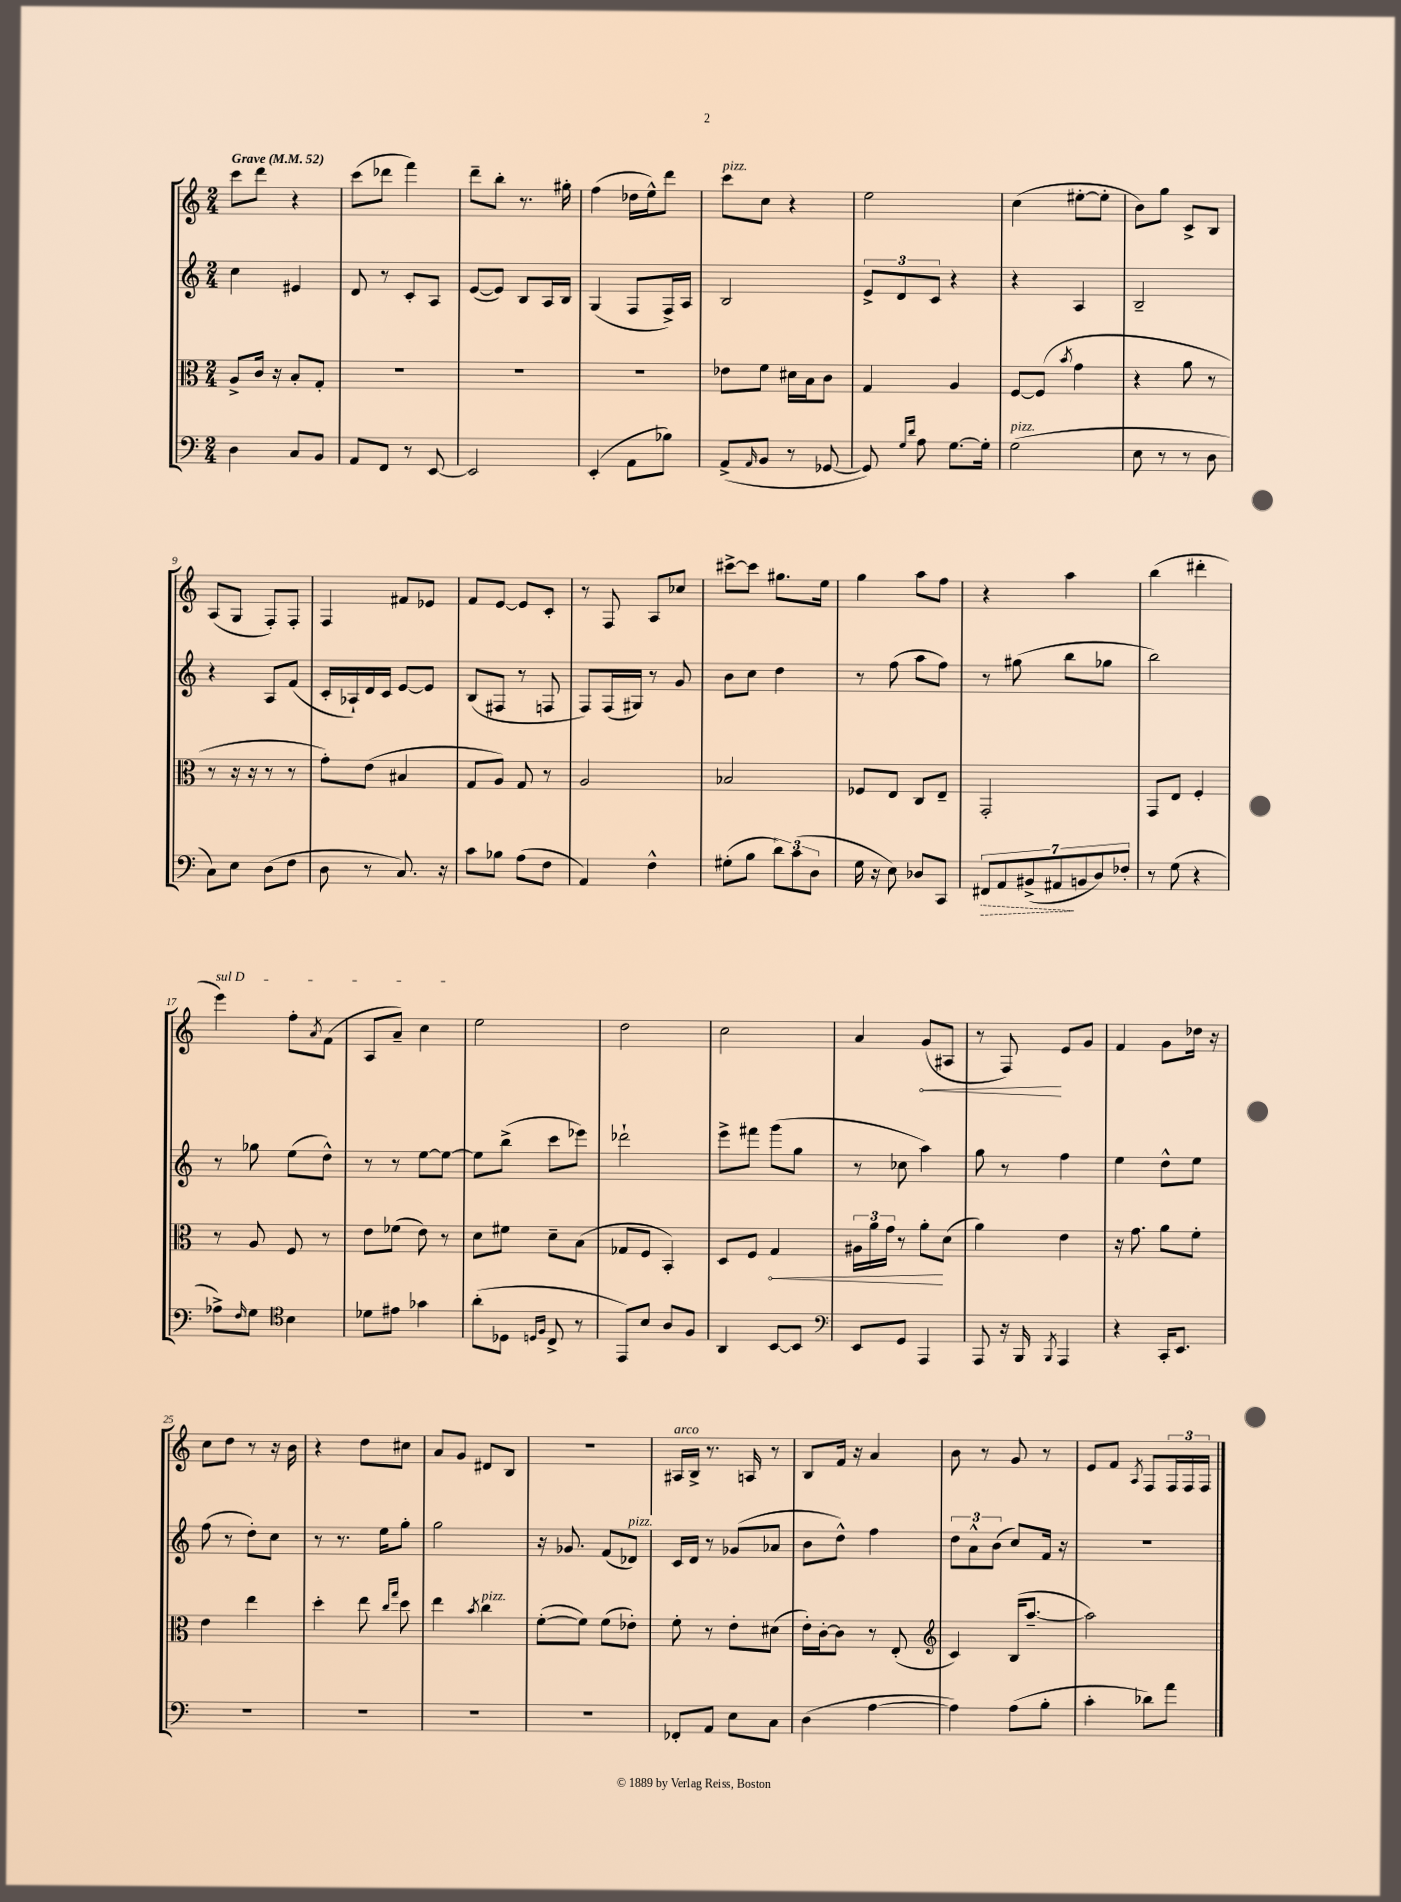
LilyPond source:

<<
\new StaffGroup <<
\new Staff = "s0" {
    \clef treble \key c \major \numericTimeSignature \time 2/4 \tempo "Grave" 4 = 52
    c'''8 d'''8 r4 |
    c'''8( des'''8 f'''4) |
    d'''8-- b''8-. r8. gis''16-. |
    f''4( des''16 e''16-^) d'''8 |
    c'''8^\markup { \italic "pizz." } c''8 r4 |
    e''2 |
    c''4( eis''8~-. eis''8-. |
    b'8) g''8 c'8-> b8 |
    a8( g8 f8-.) f8-. |
    f4 fis'8 ees'8 |
    f'8 e'8~ e'8 c'8-. |
    r8 f8 a8 ces''8 |
    cis'''8~-> cis'''8 gis''8. e''16 |
    g''4 a''8 f''8 |
    r4 a''4 |
    b''4( dis'''4-. |
    \once \override TextSpanner.bound-details.left.text = \markup { \italic "sul D" } e'''4\startTextSpan) f''8-. \acciaccatura { a'8 } f'8( |
    a8 a'8--) c''4\stopTextSpan |
    e''2 |
    d''2 |
    c''2 |
    a'4 \once \override Hairpin.circled-tip = ##t g'8\<( ais8 |
    r8 f8\!) e'8 g'8 |
    f'4 g'8 des''16 r16 |
    c''8 d''8 r8 r16 b'16 |
    r4 d''8 cis''8 |
    a'8 g'8 dis'8 b8 |
    R2 |
    ais16^\markup { \italic "arco" } b16-> r8. a16 r8 |
    b8 f'16 r16 a'4 |
    b'8 r8 g'8 r8 |
    e'8 f'8 \acciaccatura { a8 } f8 \tuplet 3/2 { f16 f16 f16 } \bar "|." |
}
\new Staff = "s1" {
    \clef treble \key c \major \numericTimeSignature \time 2/4
    c''4 eis'4 |
    d'8 r8 c'8-. a8 |
    e'8~( e'8) b8 a16 b16 |
    g4( f8 f16->) a16 |
    b2 |
    \tuplet 3/2 { e'8-> d'8 c'8 } r4 |
    r4 a4 |
    b2-- |
    r4 a8 f'8( |
    c'16-. aes16-!) d'16 c'16 e'8~ e'8 |
    b8( fis8 r8 f8 |
    f8) f16( gis16) r8 g'8 |
    b'8 c''8 d''4 |
    r8 f''8( a''8 f''8) |
    r8 gis''8( b''8 ges''8 |
    b''2) |
    r8 ges''8 e''8( d''8-^) |
    r8 r8 e''8~ e''8~ |
    e''8 b''8->( c'''8 ees'''8) |
    des'''2-! |
    e'''8-> fis'''8 g'''8( g''8 |
    r8 ces''8 a''4) |
    g''8 r8 f''4 |
    e''4 d''8-^ e''8 |
    f''8( r8 d''8-.) c''8 |
    r8 r8. e''16 g''8-. |
    g''2 |
    r16 ges'8. f'8( des'8^\markup { \italic "pizz." }) |
    c'16 d'16 r8 ges'8( aes'8 |
    b'8 d''8-^) f''4 |
    \tuplet 3/2 { d''8 a'8-^ b'8( } c''8) f'16 r16 |
    R2 \bar "|." |
}
\new Staff = "s2" {
    \clef alto \key c \major \numericTimeSignature \time 2/4
    a8-> c'16 r16 b8-. g8-. |
    R2 |
    R2 |
    R2 |
    ees'8 f'8 dis'16 b16 c'8 |
    g4 a4 |
    f8~ f8( \acciaccatura { b'8 } g'4 |
    r4 a'8 r8 |
    r8 r16 r16 r8 r8 |
    g'8-.) e'8( bis4 |
    g8 a8) g8 r8 |
    a2 |
    bes2 |
    fes8 e8 c8 e8-- |
    g,2-. |
    g,8 e8 f4-. |
    r8 a8 f8 r8 |
    e'8 fes'8( e'8) r8 |
    d'8 fis'8 d'8-- b8( |
    ges8 f8 b,4-.) |
    d8 f8 \once \override Hairpin.circled-tip = ##t g4\< |
    \tuplet 3/2 { ais16 a'16 g'16 } r8 a'8-.\! d'8( |
    a'4) e'4 |
    r16 g'8. a'8 f'8-. |
    e'4 e''4 |
    d''4-. e''8 \grace { c''16 g''16 } d''8 |
    e''4 \acciaccatura { b'8 } c''4^\markup { \italic "pizz." } |
    f'8~-.( f'8) f'8( ees'8-.) |
    f'8-. r8 e'8-. dis'8( |
    e'16-.) c'16~-. c'8 r8 e8-.( |
    \clef treble c'4) b16( a''8.~-- |
    a''2) \bar "|." |
}
\new Staff = "s3" {
    \clef bass \key c \major \numericTimeSignature \time 2/4
    d4 c8 b,8 |
    a,8 f,8 r8 e,8~ |
    e,2 |
    e,4-.( a,8 bes8) |
    a,8->( \grace { a,16 } b,8 r8 ges,8~ |
    ges,8) \grace { g16 d'16 } a8 g8.~ g16-. |
    g2^\markup { \italic "pizz." }( |
    e8 r8 r8 d8 |
    c8) e8 d8( f8 |
    d8 r8 c8.) r16 |
    c'8 bes8 a8( f8 |
    a,4) f4-^ |
    gis8-.( b8 \tuplet 3/2 { d'8) c'8( d8 } |
    g16 r16 e8) des8 c,8 |
    \tuplet 7/4 { \once \override Hairpin.style = #'dashed-line fis,8\> a,8 bis,8->( ais,8\! b,8 d8) fes8-. } |
    r8 g8( r4 |
    aes8->) \grace { f16 } g8 \clef tenor b4 |
    des'8 eis'8 ges'4 |
    a'8-.( des8 \grace { d16 f16 } c8-> r8 |
    e,8) b8 a8 f8 |
    a,4 b,8~ b,8 |
    \clef bass e,8 g,8 a,,4 |
    a,,8 r16 b,,16 \acciaccatura { b,,8 } a,,4 |
    r4 c,16-. e,8. |
    R2 |
    R2 |
    R2 |
    R2 |
    fes,8-. a,8 e8 c8 |
    d4( a4~ |
    a4) a8( b8-. |
    c'4-. des'8) a'8 \bar "|." |
}
>>
>>
